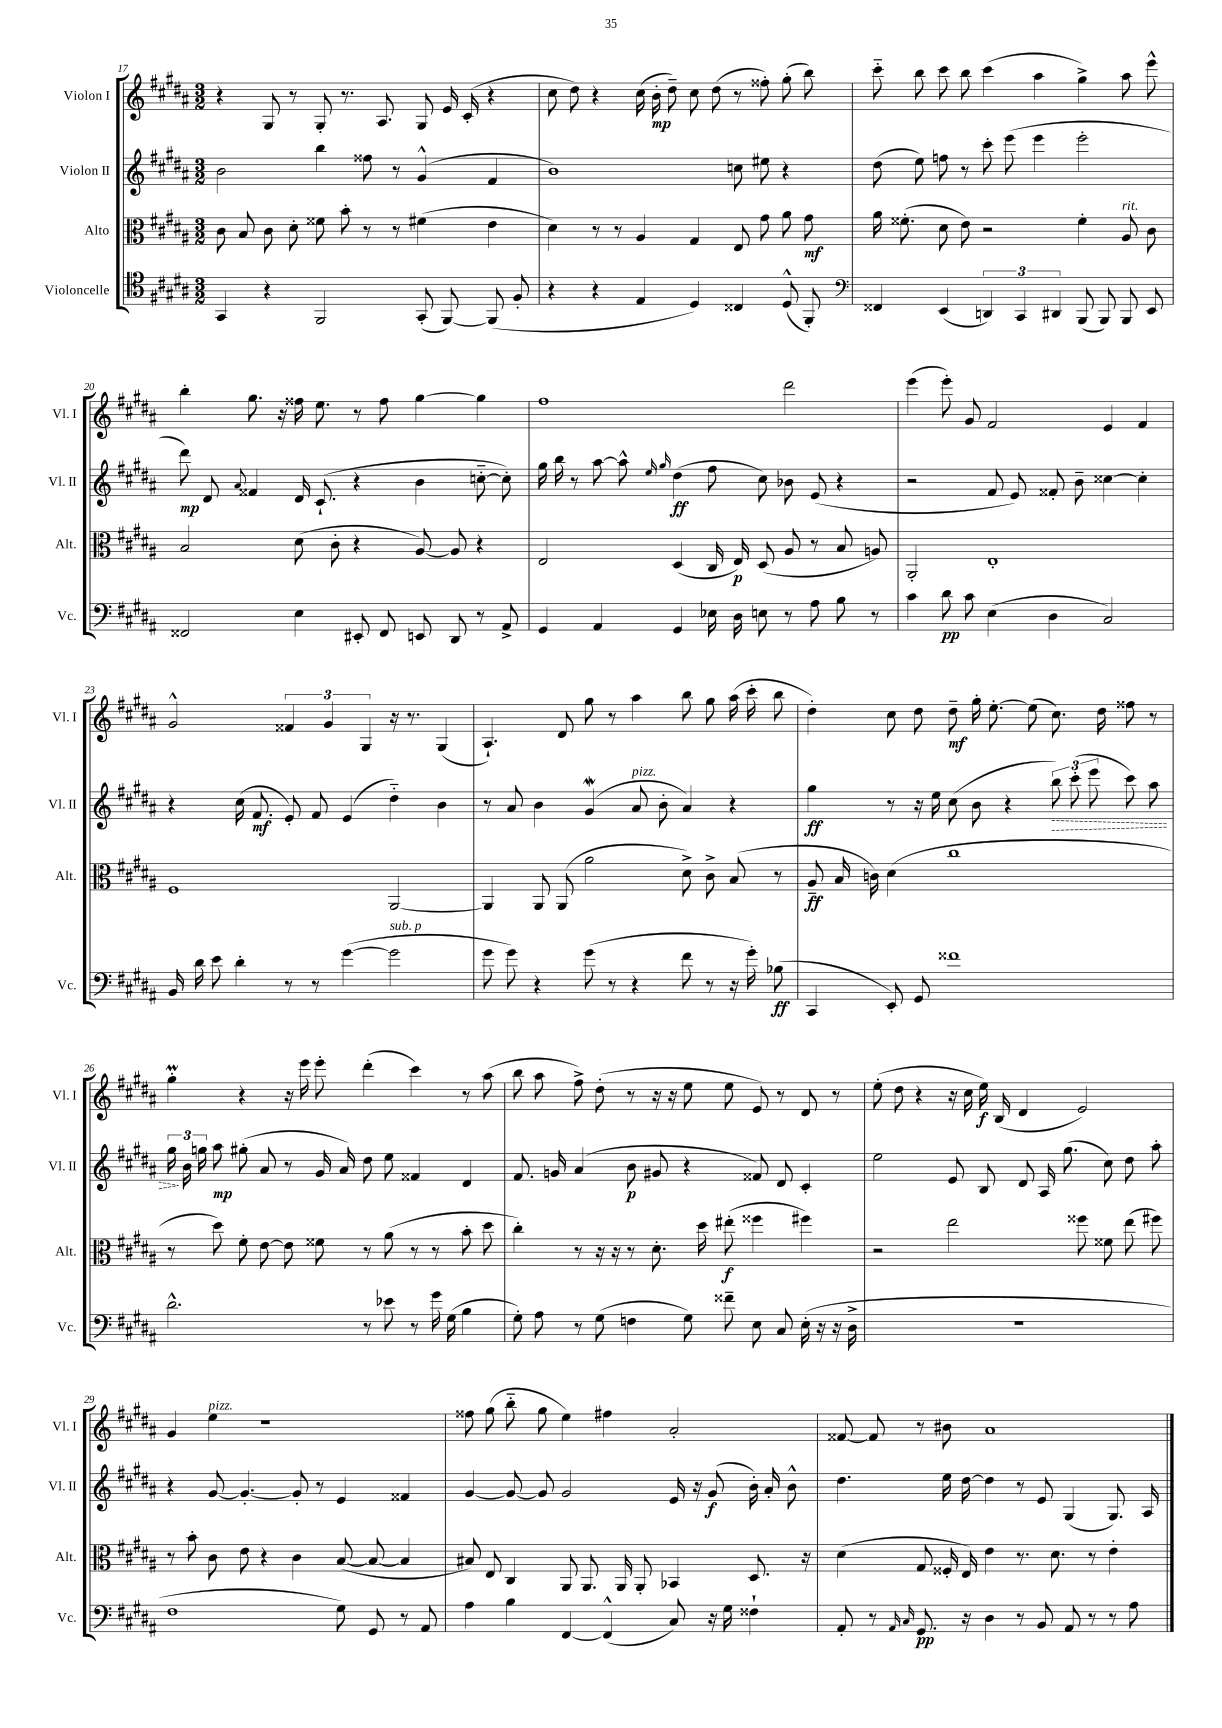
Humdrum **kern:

**kern	**kern	**kern	**kern
*staff4	*staff3	*staff2	*staff1
*clefC4	*clefC3	*clefG2	*clefG2
*k[f#c#g#d#a#]	*k[f#c#g#d#a#]	*k[f#c#g#d#a#]	*k[f#c#g#d#a#]
*M3/2	*M3/2	*M3/2	*M3/2
4GG#	8c#	2b	4r
.	8B	.	.
4r	8c#	.	8G#
.	8d#'	.	8r
2FF#	8f##	4bb	8G#'
.	8b'	.	8.r
.	8r	8ff##	.
.	.	.	8.A#
.	8r	8r	.
(8GG#'	(4f#	(4g#^^	8G#
[8FF#)	.	.	16e
.	.	.	(16c#'
(8FF#]	4e	4f#	4r
8F#'	.	.	.
=	=	=	=
4r	4d#)	1b)	8cc#
.	.	.	8dd#)
4r	8r	.	4r
.	8r	.	.
4E	4A#	.	(16cc#
.	.	.	16b'
.	.	.	8dd#~)
4D#)	4G#	.	8cc#
.	.	.	(8dd#
4C##	8E	8cc	8r
.	8g#	8ee#	8ff##')
(8D#^^	8a#	4r	(8gg#'
8FF#')	8g#	.	8bb)
=	=	=	=
*clefF4	*	*	*
4FF##	16a#	(8dd#	8ccc#'~
.	(8.f##'	.	.
.	.	8ee)	8bb
(4EE	8d#	8ff	8ccc#
.	8e)	8r	8bb
6DD)	2r	8ccc#'	(4ccc#
.	.	(8eee	.
6CC#	.	.	.
.	.	4eee	4aa#
6DD#	.	.	.
(8BBB	4f##'	2eee'	4gg#^)
8BBB)	.	.	.
8BBB	8A#	.	8aa#
8EE	8c#	.	8eee^^
=	=	=	=
2FF##	2B	8ddd#)	4bb'
.	.	8d#	.
.	.	8qqa#	.
.	.	4f##	8.gg#
.	.	.	16r
4E	(8d#	16d#	16ff##
.	.	(8.c#`	8.ee
.	8c#'	.	.
8EE#'	4r	4r	8r
8FF##	.	.	8ff##
8EE	[8A#)	4b	[4gg#
8DD#	8A#]	.	.
8r	4r	[8cc'~	4gg#]
8AA#^	.	8cc'])	.
=	=	=	=
4GG#	2E	16gg#	1ff#
.	.	16bb	.
.	.	8r	.
4AA#	.	[8aa#	.
.	.	8aa#^^]	.
.	.	16qqee	.
.	.	16qqgg#	.
4GG#	(4D#	(4dd#	.
16E-	16C#	8ff#	.
16D#	16E)	.	.
8E	(8D#	8cc#)	.
8r	8A#	8b-	2ddd#
8A#	8r	(8e	.
8B	8B	4r	.
8r	8A)	.	.
=	=	=	=
4c#	2AA#'	2r	(4eee
8d#	.	.	8eee')
8c#	.	.	8g#
(4E	1E'	8f#	2f#
.	.	8e)	.
4D#	.	8f##'	.
.	.	8b~	.
2C#)	.	[4cc##	4e
.	.	4cc##']	4f#
=	=	=	=
16BB	1F#	4r	2g#^^
16d#	.	.	.
8e	.	.	.
4d#'	.	(16cc#	.
.	.	8.f#	.
8r	.	8e')	6f##
8r	.	8f#	.
.	.	.	6g#
([4g#	.	(4e	.
.	.	.	6G#
2g#]	[2AA#	4dd#'~)	16r
.	.	.	8.r
.	.	4b	(4G#
=	=	=	=
8g#	4AA#]	8r	4.A#`)
8g#)	.	8a#	.
4r	8AA#	4b	.
.	(8AA#	.	8d#
(8g#	2a#	(4g#	8gg#
8r	.	.	8r
4r	.	8a#	4aa#
.	.	8b'	.
8f#	8d#^)	4a#)	8bb
8r	8c#^	.	8gg#
16r	(8B	4r	(16aa#
16g#')	.	.	16ccc#'
(8B-	8r	.	8bb
=	=	=	=
4CC#	8A#~	4gg#	4dd#')
.	16B	.	.
.	16c)	.	.
8EE')	(4d#	8r	8cc#
8GG#	.	16r	8dd#
.	.	16ee	.
1f##	1cc#	(8cc#	8dd#~
.	.	8b	16gg#'
.	.	.	[8.ee'
.	.	4r	.
.	.	.	(8ee]
.	.	12bb)	8.cc#)
.	.	(12ccc#'	.
.	.	12eee	.
.	.	.	16dd#
.	.	8ccc#)	8ff##
.	.	8aa#	8r
=	=	=	=
2.d#^^	8r	24gg#	4gg#'
.	.	24b	.
.	.	24gg	.
.	8dd#)	8aa#	.
.	8f#'	(8gg#'	4r
.	[8e	8a#	.
.	8e]	8r	16r
.	.	.	16eee
.	8f##	16g#	8eee'
.	.	16a#)	.
8r	8r	8dd#	(4ddd#'
8e-	(8a#	8ee	.
8r	8r	4f##	4ccc#)
16g#	8r	.	.
(16G#	.	.	.
4B	8b'	4d#	8r
.	8dd#	.	(8aa#
=	=	=	=
8G#')	4cc#')	8.f#	8bb
8A#	.	.	8aa#
.	.	16g	.
8r	8r	(4a#	8ff#^)
(8G#	16r	.	(8dd#'
.	16r	.	.
4F	8r	8b	8r
.	8.d#'	8g#	16r
.	.	.	16r
8G#)	.	4r	8ee
.	16dd#	.	.
8f##~	(8ee#'	.	8ee
8E	4ff##	8f##)	8e)
8C#	.	8d#	8r
(16E'	4ff#)	4c#'	8d#
16r	.	.	.
16r	.	.	8r
16D#^	.	.	.
=	=	=	=
1.r	2r	2ee	(8ee'
.	.	.	8dd#
.	.	.	4r
.	2ee	8e	16r
.	.	.	16cc#
.	.	8B	16ee)
.	.	.	(16B
.	.	8d#	4d#
.	.	16A#	.
.	.	(8.gg#	.
.	8ff##	.	2e)
.	8f##	8cc#)	.
.	(8ee	8dd#	.
.	8ff#)	8aa#'	.
=	=	=	=
1F#	8r	4r	4g#
.	8b'	.	.
.	8c#	[8g#	4ee
.	8e	4.g#'_	.
.	4r	.	1r
.	4c#	8g#']	.
.	.	8r	.
8G#)	([8B	4e	.
8GG#	8B_	.	.
8r	4B]	4f##	.
8AA#	.	.	.
=	=	=	=
4A#	8B#)	[4g#	8ff##
.	8E	.	(8gg#
4B	4C#	8g#_	8bb'~
.	.	8g#]	8gg#
[4FF#	8AA#	2g#	4ee)
.	8.AA#	.	.
(4FF#^^]	.	.	4ff#
.	16AA#	.	.
.	8AA#'	.	.
8C#)	4BB-	16e	2a#'
.	.	16r	.
16r	.	(8g#	.
16G#	.	.	.
4F##`	8.D#	16b')	.
.	.	16a#'	.
.	.	8b^^	.
.	16r	.	.
=	=	=	=
8AA#'	(4d#	4.dd#	[8f##
8r	.	.	8f##]
16qqAA#	.	.	.
16qqC#	.	.	.
8.GG#	8G#	.	8r
.	16F##'	16ee	8b#
16r	16E)	[16dd#	.
4D#	4e	4dd#]	1a#
8r	8.r	8r	.
8BB	.	8e	.
.	8.d#	.	.
8AA#	.	(4G#	.
8r	8r	.	.
8r	4e'	8.G#)	.
8A#	.	.	.
.	.	16A#	.
==	==	==	==
*-	*-	*-	*-
